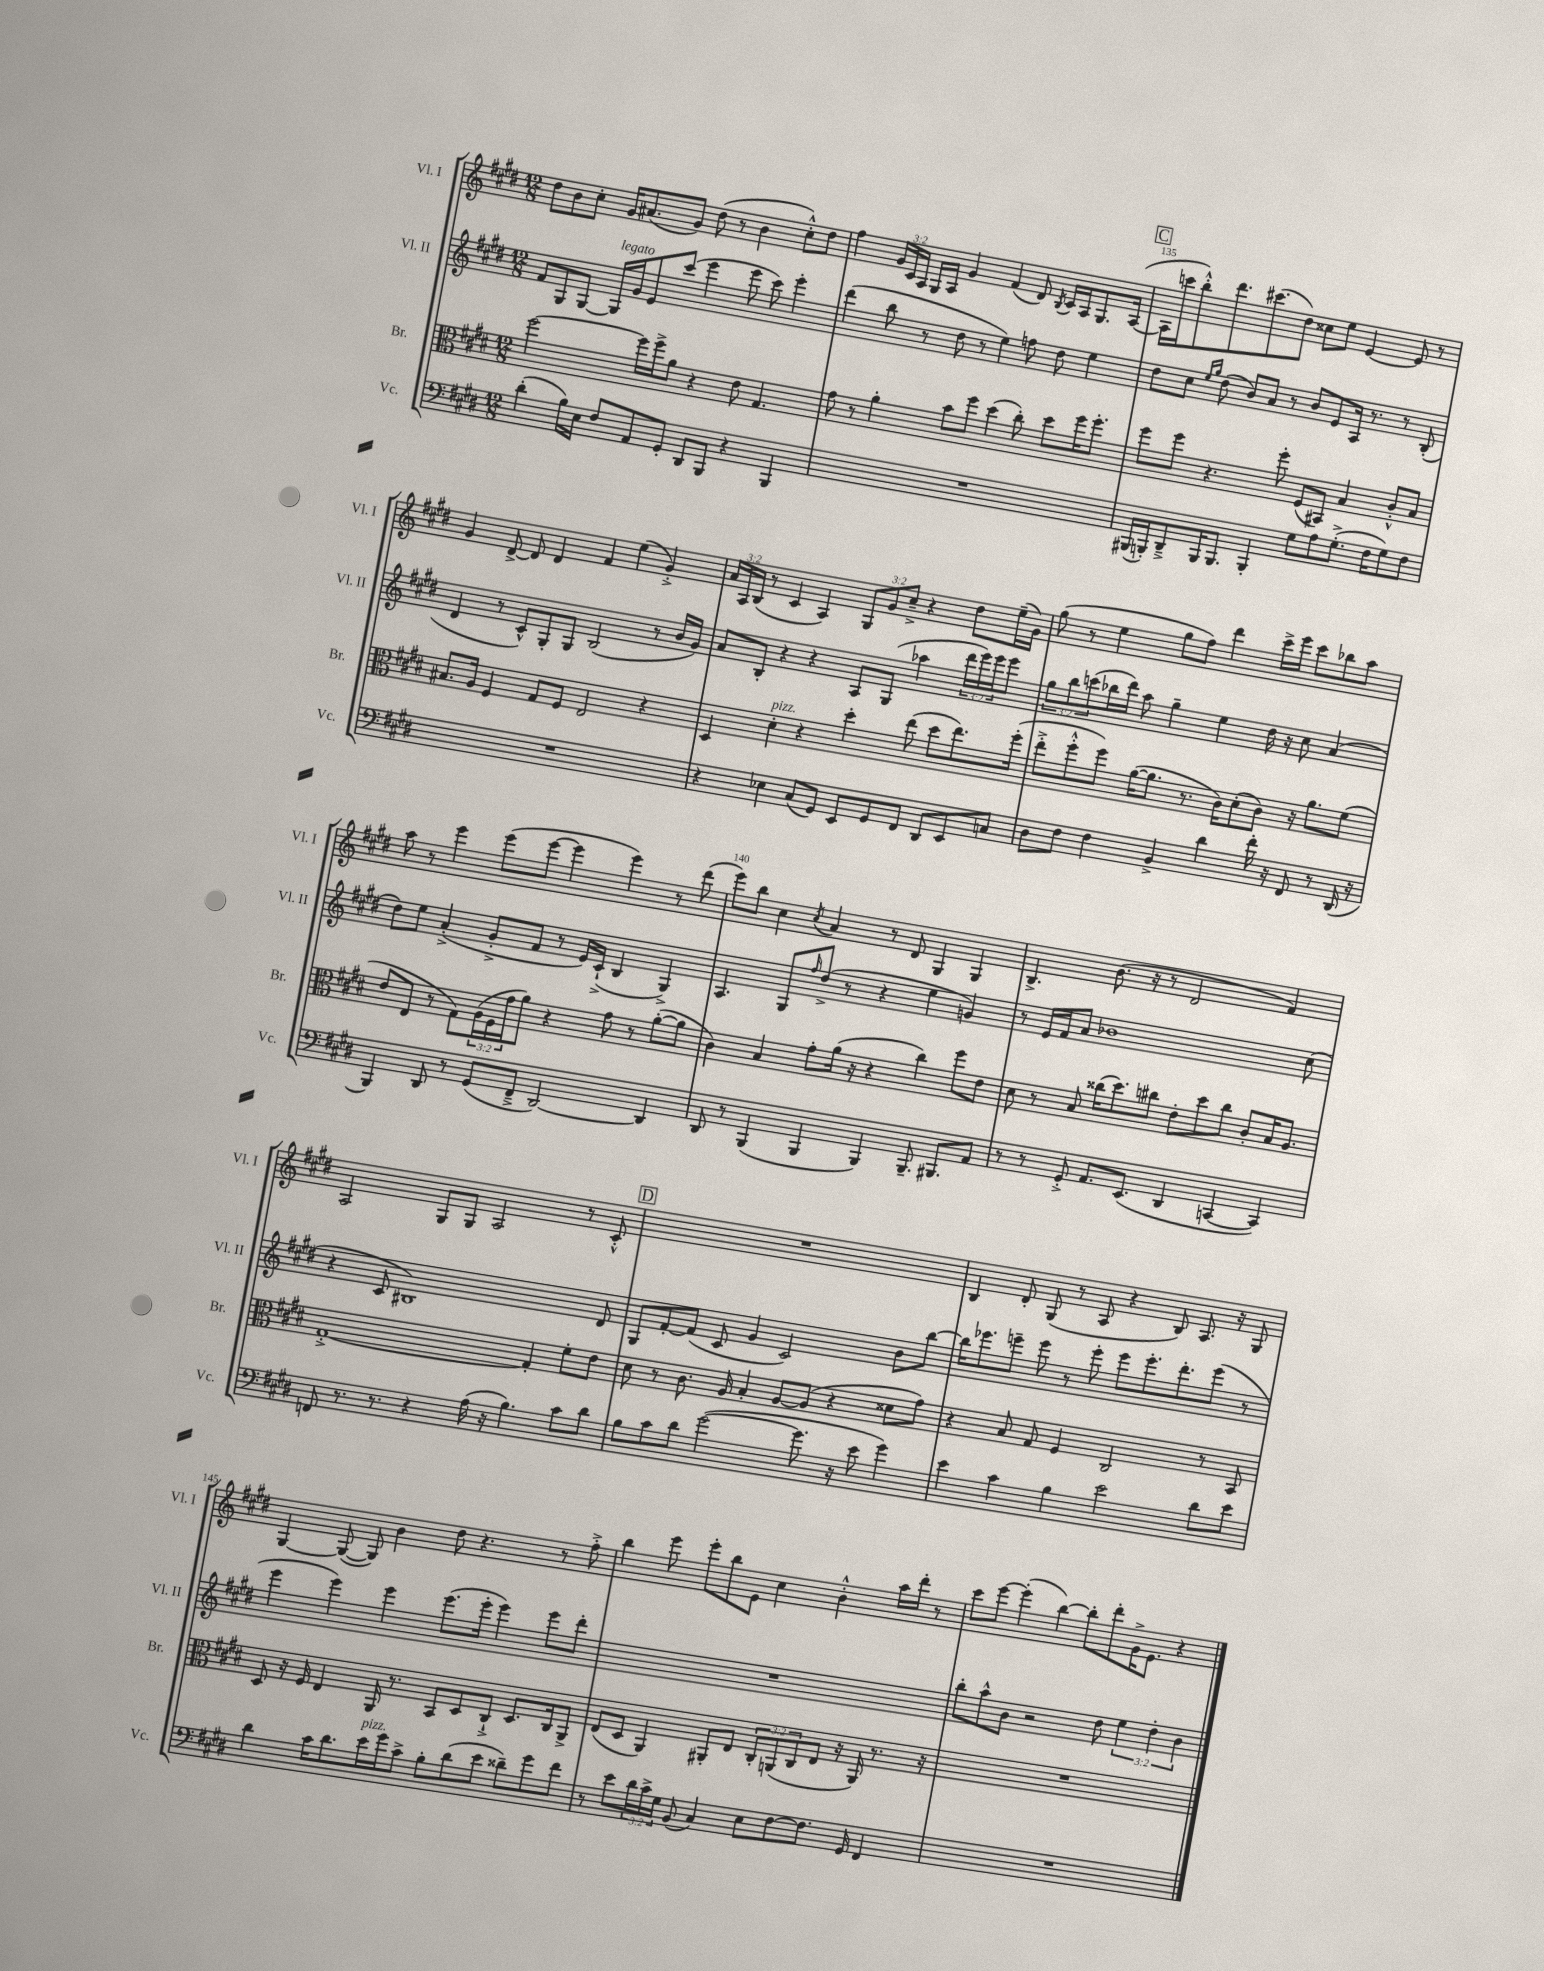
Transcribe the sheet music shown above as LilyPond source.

<<
\new StaffGroup <<
\new Staff = "s0" \with { instrumentName = "Vl. I" shortInstrumentName = "Vl. I" } {
    \clef treble \key e \major \numericTimeSignature \time 12/8 \override Staff.TupletNumber.text = #tuplet-number::calc-fraction-text
    dis''8 b'8 cis''8-. gis'16 ais'8.( gis'8) dis''8( r8 b'4 cis''8-.-^) dis''8 |
    fis''4 \tuplet 3/2 { gis'16 cis'16 a16 } gis16 a16 gis'4 fis'4( dis'8) \acciaccatura { b8 } cis'16 a16 gis8. a16~( |
    \mark \markup { \box "C" } a16 c'''16 b''8-.-^) dis'''8. cis'''8.( dis''8) cisis''8 e''8 e'4~ e'8 r8 |
    gis'4 dis'8~-> dis'8 dis'4 fis'4 e''4( gis'4-.->) |
    \tuplet 3/2 { a'16 a16 b16( } r8 cis'4 a4) \tuplet 3/2 { gis8 gis'8 cis''8---> } r4 dis''8 e''16--( gis'16) |
    gis''8( r8 e''4 gis''8 fis''8) dis'''4 cis'''16-> e'''16 cis'''8 bes''8 a''8 |
    a''8 r8 e'''4 e'''8( e'''8~ e'''4 e'''4) r8 dis'''8( |
    e'''8) b''8 cis''4 \acciaccatura { cis''8 } a'4 r8 dis'8 gis4 gis4 |
    b4.-> b'8.( r16 r8 dis'2 fis'4) |
    a2 gis8 gis8 a2 r8 cis'8-.-^ |
    \mark \markup { \box "D" } R1. |
    b4 dis'8-. gis8( r8 a8 r4 b8) a8. r16 gis8 |
    gis4~ gis8~( gis8) b'4 dis''8 r4. r8 fis''8-.-> |
    b''4 e'''8 e'''8-. b''8 e'8 cis''4 b'4-.-^ a''16 dis'''16-. r8 |
    cis'''8 e'''8~ e'''4-.( b''4~) b''8-. dis'''8-. gis'16-> e'8. r4 \bar "|." |
}
\new Staff = "s1" \with { instrumentName = "Vl. II" shortInstrumentName = "Vl. II" } {
    \clef treble \key e \major \numericTimeSignature \time 12/8 \override Staff.TupletNumber.text = #tuplet-number::calc-fraction-text
    fis'8 gis8 gis8~ gis16^\markup { \italic "legato" } gis'16 e'8 cis'''8( e'''4 e'''8 cis'''8) e'''4-. |
    dis'''4( b''8 r8 dis''8 r8 e''4) f''8 dis''8 e''4 |
    \mark \markup { \box "C" } dis''8 cis''8 \grace { e''16 gis''16 } dis''8( b'8) a'8 r8 b'8 e'8 a16 r8. r8 b8-.( |
    dis'4 r8 cis'8-^) gis8-. gis8 b2( r8 b'16 gis'16) |
    a'8 b8-. r4 r4 a8 gis8( aes''4 \tuplet 3/2 { dis'''16 e'''16) e'''16 } e'''8 |
    \tuplet 3/2 { gis''8 b''8 c'''8( } bes''16 dis'''16) a''8 gis''4-- e''4 dis''16 r16 cis''8 a'4( |
    dis''8) e''8 a'4-.->( gis'8-.-> fis'8 r8 e'16) cis'16-!->( b4 gis4->) |
    a4. gis8 \grace { fis''16 } dis''8->( r8 r4 e''4 g'4) |
    r8 e'16 fis'16 a'8 bes'1 cis''8( |
    r4 cis'8 bis1) dis'8 |
    \mark \markup { \box "D" } gis8 fis'8~-. fis'8( cis'8 gis'4 cis'2) b'8 b''8~ |
    b''16 ees'''8. e'''8-- e'''8 r8 e'''8-. e'''8 e'''8.-. dis'''8.-. e'''8( r8 |
    e'''4 e'''4) e'''4 e'''8.( e'''16-. e'''4) e'''8 dis'''8-. |
    R1. |
    b''8-. a''8-^ b'8 r2 dis''8 \tuplet 3/2 { e''4 dis''4-. b'4 } \bar "|." |
}
\new Staff = "s2" \with { instrumentName = "Br." shortInstrumentName = "Br." } {
    \clef alto \key e \major \numericTimeSignature \time 12/8 \override Staff.TupletNumber.text = #tuplet-number::calc-fraction-text
    fis''2~ fis''16 fis''16-> a'8 r4 e'8 gis4. |
    gis'8 r8 a'4-. b'8 fis''8 dis''4( cis''8-.) dis''8 fis''16 fis''8.-. |
    \mark \markup { \box "C" } fis''8 fis''8 r4. fis''8-. fis8( bis,8) b4 cis'8-.-^ b8 |
    bis8. a16 fis4 gis8 fis8 e2 r4 |
    dis4 dis'4-.^\markup { \italic "pizz." } r4 dis''4-. e''8( dis''8 e''8.) fis''16-.( |
    e''8-.-> fis''8-.-^ fis''8) a'16~( a'8. r8. cis'16) dis'8-.( cis'8) r16 a'8. fis'8( |
    e'8 e8 r8 gis8) \tuplet 3/2 { a16( fis16 gis'16 } a'8) r4 gis'8 r8 a'8~-.( a'8 |
    cis'4) b4 gis'8-. a'16( r16 r4 cis''4) fis''8 e'8 |
    dis'8 r8 b8 cisis''16( dis''8.) cis''8 e'8-. dis''8 cis''8 cis'8-. b16 a8. |
    gis1~-.-> gis4-. fis'8-. e'8 |
    \mark \markup { \box "D" } dis'8 r8 cis'8. a16 b4-. a8~ a8( r4 disis'8 gis'8) |
    r4 b8 gis8 fis4 cis2 r8 b,8 |
    dis8 r16 fis16 e4 a,16 r8. b,8 dis8 cis8-!-> dis8. cis16 a,8-> |
    e8( dis8 a,4) ais,8-. e8 \tuplet 3/2 { cis8-. a,8( cis8 } e8 r16 a,16) r8. r16 |
    R1. \bar "|." |
}
\new Staff = "s3" \with { instrumentName = "Vc." shortInstrumentName = "Vc." } {
    \clef bass \key e \major \numericTimeSignature \time 12/8 \override Staff.TupletNumber.text = #tuplet-number::calc-fraction-text
    dis'4-.( b16) e16 fis8 a,8 gis,8-. dis,8 b,,8 r4 b,,4 |
    R1. |
    \mark \markup { \box "C" } bis,,16( b,,16-.) dis,8---> b,,16 b,,8. b,,4-. gis8 a8 gis8.-.->( fis16 gis8) fis8 |
    R1. |
    r4 ees4 cis8( gis,8) e,8 gis,8 fis,8 dis,8 e,8 c8 |
    dis8 fis8 fis4 b,4-> dis'4 fis'16-. r16 fis,8 r8 dis,16( r16 |
    b,,4) dis,8 r8 gis,8( fis,8---> dis,2~) dis,4 |
    dis,8 r8 b,,4( b,,4 b,,4) b,,8.-- bis,,8. a,8 |
    r8 r8 gis,8-.-> a,8. e,8.( dis,4 c,4~ c,4) |
    f,8 r8. r8. r4 a16( r16 b4.) cis'8 dis'8 |
    \mark \markup { \box "D" } b8 cis'8 dis'8 gis'2~( gis'8. r16 e'8 gis'4) |
    e'4 cis'4 b4 e'2 dis'8 e'8 |
    dis'4 cis'16 dis'8. e'16^\markup { \italic "pizz." } gis'16 cis'8-> b8-. dis'8( e'8 disis'8--) gis'8 fis'8 |
    r8 e'8 \tuplet 3/2 { dis'16 cis'16-> gis16 } b,8( cis4) e8 fis8~ fis8. gis,16 fis,4 |
    R1. \bar "|." |
}
>>
>>
\layout { \context { \Score currentBarNumber = #133 \override BarNumber.break-visibility = ##(#f #t #t) barNumberVisibility = #(every-nth-bar-number-visible 5) } }
